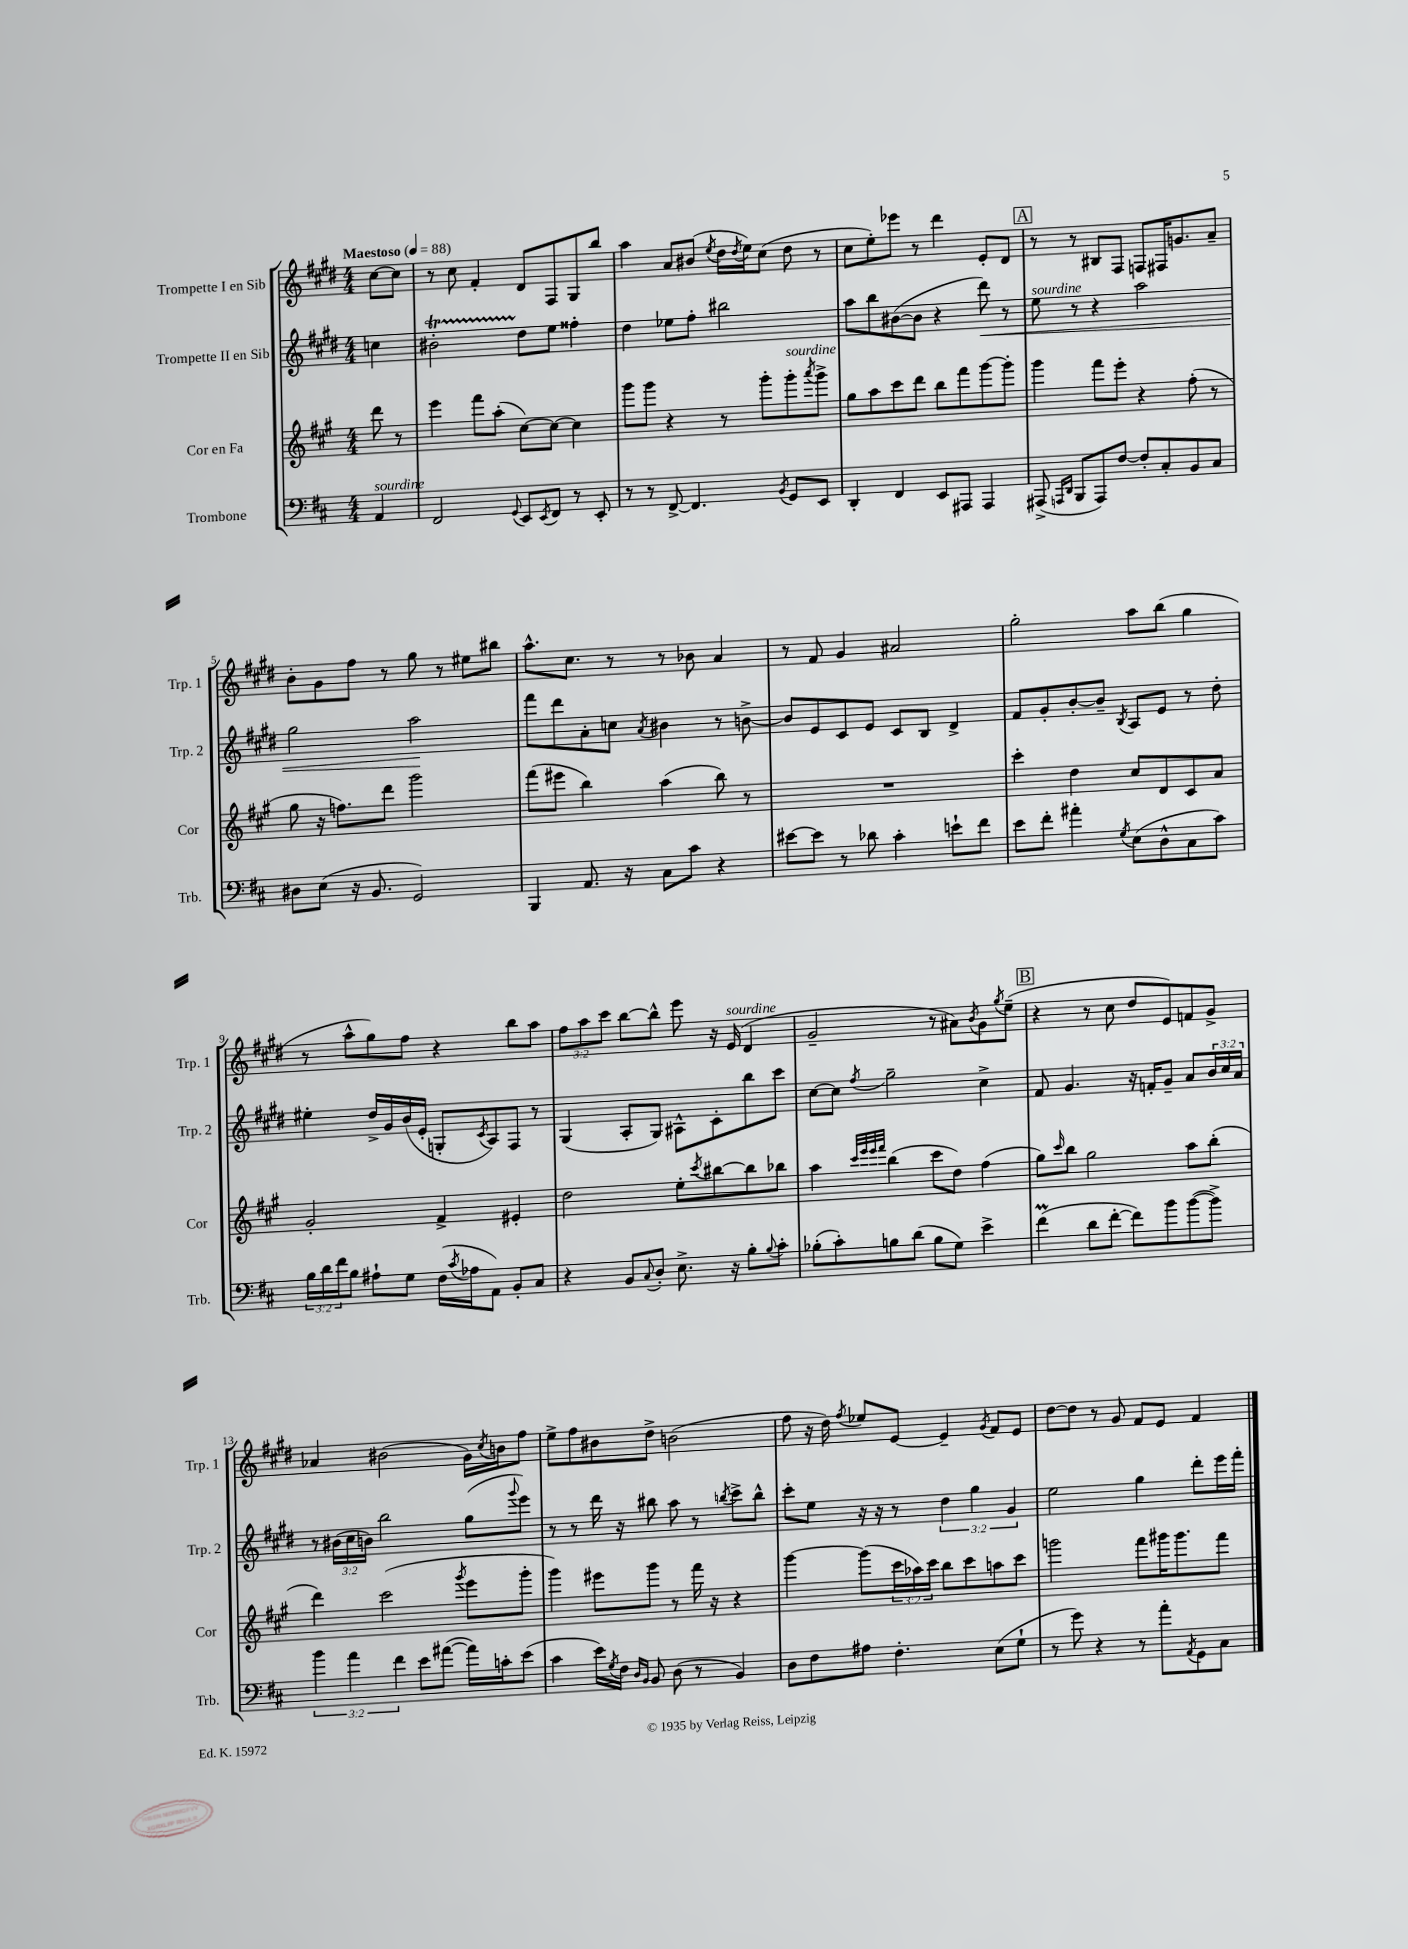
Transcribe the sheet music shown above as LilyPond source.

<<
\new StaffGroup <<
\new Staff = "s0" \with { instrumentName = "Trompette I en Sib" shortInstrumentName = "Trp. 1" } {
    \clef treble \key e \major \numericTimeSignature \time 4/4 \override Staff.TupletNumber.text = #tuplet-number::calc-fraction-text \partial 4 \tempo "Maestoso" 4 = 88
    cis''8~ cis''8 |
    r8 cis''8 fis'4-. dis'8 fis8 gis8 b''8 |
    a''4 a'8 bis'8( \acciaccatura { e''8 } dis''16 \acciaccatura { dis''8 } e''16) cis''8( dis''8 r8 |
    cis''8 e''8-.) ees'''8 r8 dis'''4 e'8-. dis'8 |
    \mark \markup { \box "A" } r8 r8 bis8 fis8 f8 fis16 g'8. a'8-- |
    b'8-. gis'8 fis''8 r8 gis''8 r8 eis''8 bis''8 |
    a''8.-^ cis''8. r8 r8 bes'8 a'4 |
    r8 fis'8 gis'4 ais'2 |
    gis''2-. a''8 b''8( gis''4 |
    r8 a''8-^ gis''8) fis''8 r4 b''8 a''8 |
    \tuplet 3/2 { fis''8 a''8 cis'''8 } b''8~ b''8-^ e'''8 r16 e'16^\markup { \italic "sourdine" }( dis'4 |
    gis'2-- r8 ais'8) \acciaccatura { b'8 } gis'8 \acciaccatura { gis''8 } e''8--( |
    \mark \markup { \box "B" } r4 r8 cis''8 dis''8 e'8) f'8 gis'8-> |
    aes'4 bis'2( gis'16) \acciaccatura { cis''8 } b'16 fis''8 |
    e''8-> fis''8 bis'8 dis''8-> b'2( |
    fis''8 r16 dis''16) \acciaccatura { fis''8 } ees''8 e'8~ e'4-- \acciaccatura { gis'8 } fis'8 e'8 |
    dis''8~ dis''8 r8 gis'8 fis'8 e'8 fis'4 \bar "|." |
}
\new Staff = "s1" \with { instrumentName = "Trompette II en Sib" shortInstrumentName = "Trp. 2" } {
    \clef treble \key e \major \numericTimeSignature \time 4/4 \override Staff.TupletNumber.text = #tuplet-number::calc-fraction-text \partial 4
    c''4 |
    bis'2-.\startTrillSpan dis''8\stopTrillSpan e''8 fisis''4-. |
    dis''4 ees''8 fis''8-. bis''2 |
    a''8 b''8 bis'8~( bis'8 r4 dis'''8\<) r8 |
    \mark \markup { \box "A" } e''8^\markup { \italic "sourdine" } r8 r4 a''2 |
    gis''2 a''2\! |
    fis'''8 dis'''8 a'8-. c''8 \acciaccatura { a'8 } bis'4 r8 b'8~-> |
    b'8 e'8 cis'8 e'8 cis'8 b8 dis'4-> |
    fis'8 gis'8-. b'8~-. b'8-- \acciaccatura { b8 } a8 e'8 r8 dis''8-. |
    eis''4-. dis''16-> gis'16 b'16( e'16-. g8-. \acciaccatura { cis'8 } a8) fis8 r8 |
    gis4( a8-. gis8) ais8-^ cis'8-. b''8 cis'''8 |
    cis''8~ cis''8 \acciaccatura { fis''8 } gis''2-- cis''4-> |
    \mark \markup { \box "B" } fis'8 gis'4. r16 f'16-. gis'8-- a'8 \tuplet 3/2 { b'16 cis''16 a'16 } |
    r8 \tuplet 3/2 { bis'16( cis''16 b'16) } b''2 gis''8( \appoggiatura { gis'''8 } e'''8) |
    r8 r8 dis'''16 r16 bis''8 a''8 r8 \acciaccatura { b''8 } cis'''8-> b''8-^ |
    cis'''8-. e''8 r16 r16 r8 \tuplet 3/2 { dis''4 gis''4 gis'4 } |
    e''2 gis''4 dis'''8-. e'''16 fis'''16-. \bar "|." |
}
\new Staff = "s2" \with { instrumentName = "Cor en Fa" shortInstrumentName = "Cor" } {
    \clef treble \key a \major \numericTimeSignature \time 4/4 \override Staff.TupletNumber.text = #tuplet-number::calc-fraction-text \partial 4
    d'''8 r8 |
    e'''4 fis'''8 a''8-.( cis''8~) cis''8~ cis''4 |
    gis'''8 gis'''8 r4 r8 gis'''8-. gis'''8-.^\markup { \italic "sourdine" } \acciaccatura { a'''8 } gis'''8-> |
    gis''8 a''8 cis'''8 d'''8 b''8 fis'''8 gis'''8~ gis'''8-. |
    \mark \markup { \box "A" } gis'''4 fis'''8 e'''8-. r4 fis''8-.( r8 |
    gis''8 r16 f''8.) d'''8 gis'''2 |
    fis'''8( eis'''8 b''4) a''4( b''8) r8 |
    R1 |
    cis'''4-. d''4 cis''8 d'8 cis'8 a'8 |
    gis'2-. fis'4-> eis'4-. |
    d''2 e''8-. \acciaccatura { cis'''8 } bis''8~ bis''8 bes''8 |
    a''4 \grace { cis'''32 e'''32 e'''32 fis'''32 } b''4( cis'''8 d''8) fis''4( |
    \mark \markup { \box "B" } gis''8) \grace { cis'''16 } b''8 gis''2 a''8 b''8-.( |
    d'''4) cis'''2( \acciaccatura { gis'''8 } e'''8 gis'''8-. |
    gis'''4) eis'''8 gis'''8 r8 fis'''16 r16 r4 |
    gis'''4~ gis'''8( \tuplet 3/2 { cis'''16 aes''16) cis'''16 } b''8 cis'''8 a''8 cis'''8 |
    g'''2 fis'''8 gis'''16 gis'''8. fis'''8 \bar "|." |
}
\new Staff = "s3" \with { instrumentName = "Trombone" shortInstrumentName = "Trb." } {
    \clef bass \key d \major \numericTimeSignature \time 4/4 \override Staff.TupletNumber.text = #tuplet-number::calc-fraction-text \partial 4
    a,4^\markup { \italic "sourdine" } |
    fis,2 \appoggiatura { g,8 } e,8 \acciaccatura { e,8 } fis,8 r8 e,8-. |
    r8 r8 fis,8~-> fis,4. \acciaccatura { b,8 } g,8 e,8 |
    d,4-. fis,4 e,8 ais,,8 ais,,4 |
    \mark \markup { \box "A" } ais,,8->( \grace { a,,16 d,16 } b,,8 a,,8) fis8~ fis8-. cis8-. b,8 cis8 |
    dis8 e8( r16 b,8. g,2) |
    b,,4 a,8. r16 cis8 cis'8 r4 |
    eis'8~ eis'8 r8 des'8 cis'4-. e'8-! fis'8 |
    e'8 fis'8-. ais'4-. \acciaccatura { g8 } e8( d8-^ cis8 cis'8) |
    \tuplet 3/2 { b16 d'16 fis'16 } b8 ais8-! g8 fis16( \acciaccatura { cis'8 } aes16 a,8) b,8-. cis8 |
    r4 b,8 \appoggiatura { cis8 } d8-. e8.-> r16 b8-. \appoggiatura { b8 } cis'8-. |
    bes8-.( cis'8-.) b8 d'8( b8 g8) e'4-> |
    \mark \markup { \box "B" } fis'4\prall( d'8 fis'8~-. fis'8) b'8 b'8~( b'8->) |
    \tuplet 3/2 { b'4 a'4 fis'4 } e'8 ais'8~( ais'16) c'16-. e'8( |
    cis'4 e'16) \acciaccatura { g8 } fis16 \grace { d16 b,16 } b,8 d8( r8 b,4) |
    d8 fis8 ais8 fis4.-. e8( g8-! |
    r8 g'8) r4 r8 a'8-. \acciaccatura { a,8 } g,8 cis8 \bar "|." |
}
>>
>>
